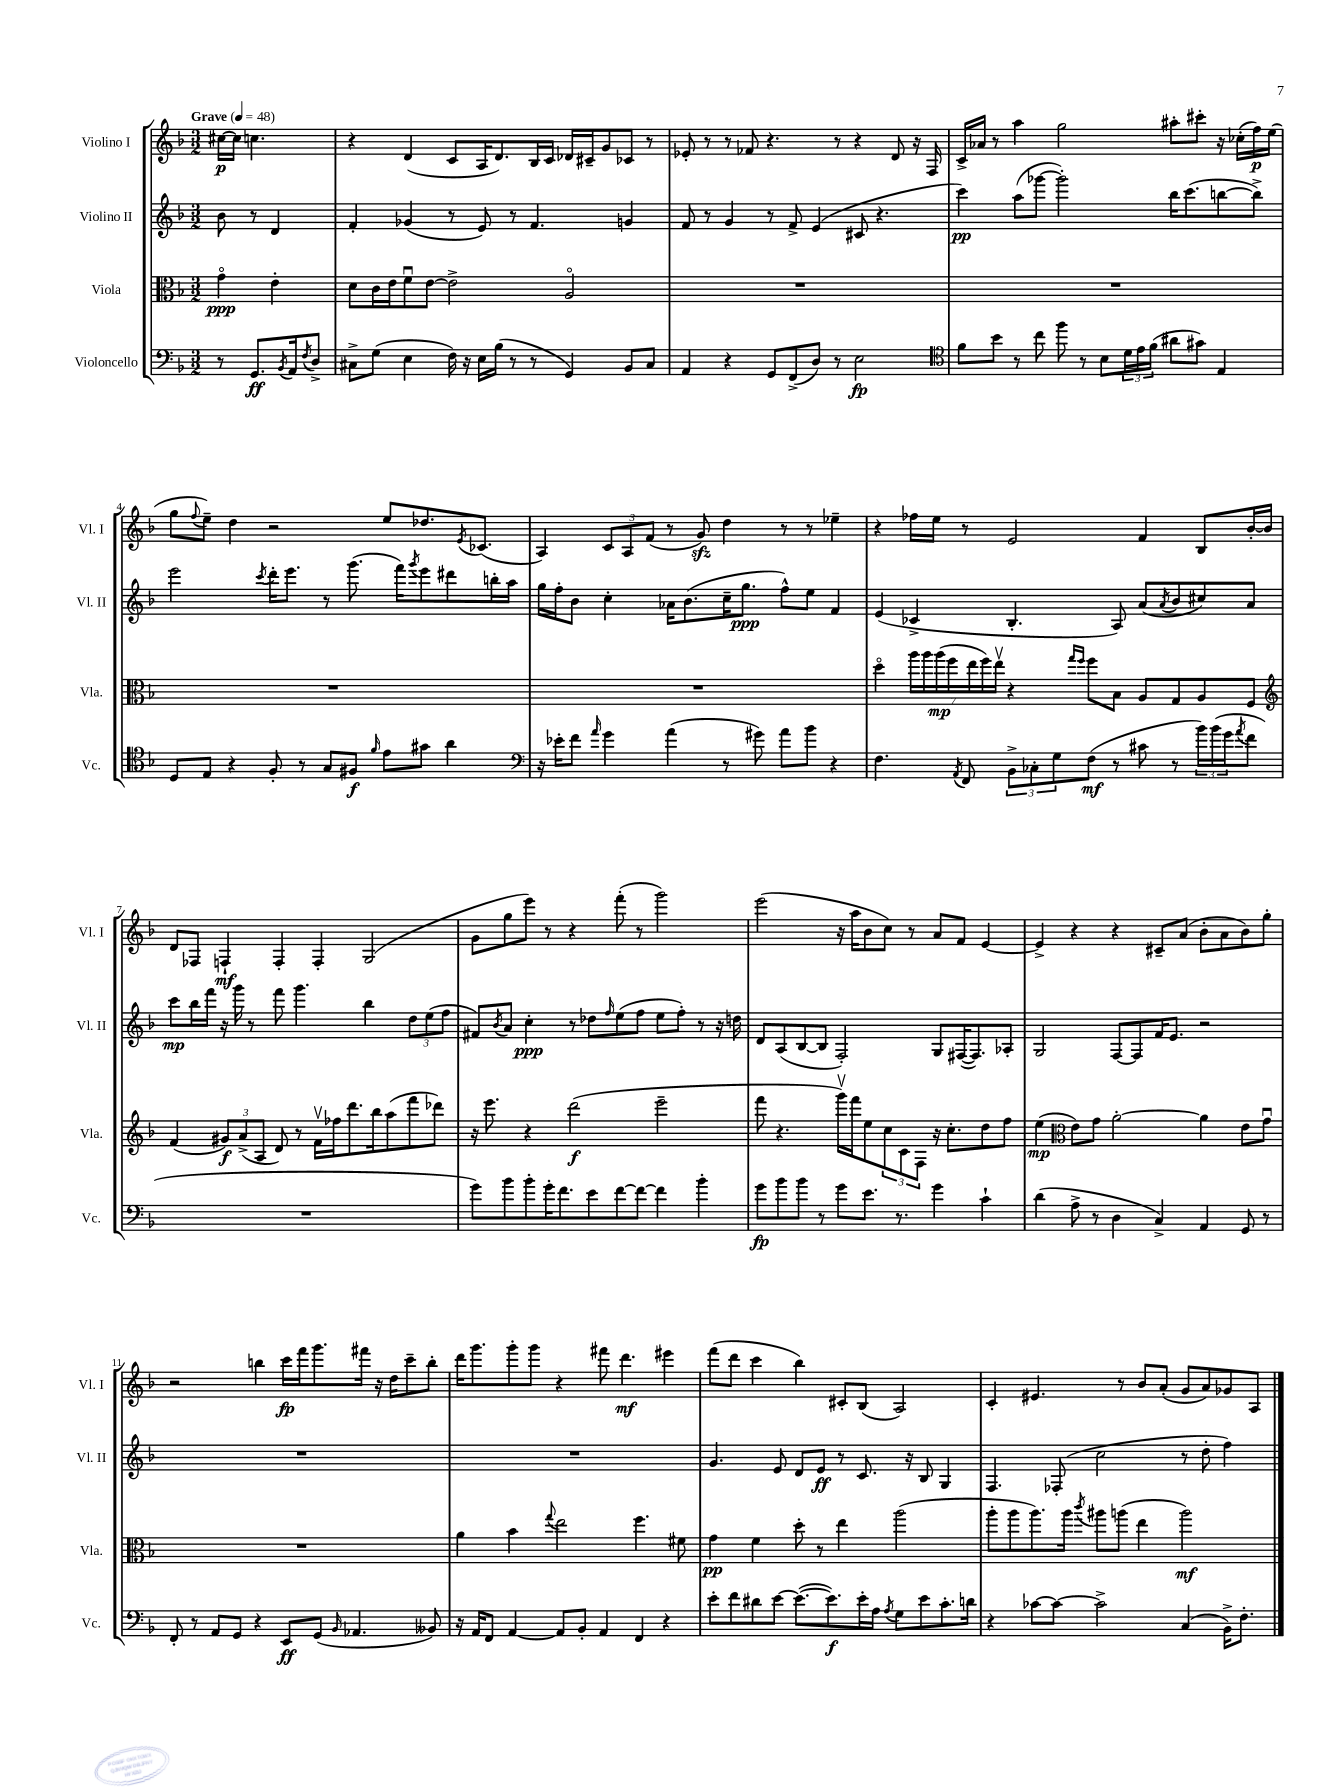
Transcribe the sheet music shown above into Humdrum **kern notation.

**kern	**kern	**kern	**kern
*staff4	*staff3	*staff2	*staff1
*clefF4	*clefC3	*clefG2	*clefG2
*k[b-]	*k[b-]	*k[b-]	*k[b-]
*M3/2	*M3/2	*M3/2	*M3/2
*MM48	*MM48	*MM48	*MM48
8r	4go	8b-	[16cc#
.	.	.	16cc#]
8.GG	.	8r	4.cc
.	4e'	4d	.
8qBB-	.	.	.
16AA	.	.	.
8qF	.	.	.
8D^	.	.	.
=	=	=	=
8C#^	8d	4f'	4r
(8G	16c	.	.
.	16e	.	.
4E	8fu	(4g-	(4d
.	[8e	.	.
16F)	2e^]	8r	8c
16r	.	.	.
16E	.	8e)	16A
(16B-	.	.	8.d)
8r	.	8r	.
8r	.	4.f	16B-
.	.	.	16c
4GG)	2Ao	.	16d-
.	.	.	16c#~
.	.	.	8g
8BB-	.	4g	8c-
8C#	.	.	8r
=	=	=	=
4AA	1.r	8f	8e-'
.	.	8r	8r
4r	.	4g	8r
.	.	.	8f-
8GG	.	8r	4.r
(8FF^	.	8f^	.
8D)	.	(4e	.
8r	.	.	8r
2E	.	8c#	4r
.	.	4.r	.
.	.	.	8d
.	.	.	16r
.	.	.	16F
=	=	=	=
*clefC4	*	*	*
8f	1.r	4ccc)	16c^
.	.	.	16a-
8b-	.	.	8r
8r	.	(8aa	4aa
8cc	.	[8ggg-	.
8ff	.	2ggg-'])	2gg
8r	.	.	.
8B-	.	.	.
24d	.	.	.
24e	.	.	.
(24f	.	.	.
8a#	.	16bb-	8aa#'
.	.	(8.ccc	.
8g#)	.	.	8ccc#'
4E	.	[8bb	16r
.	.	.	(16cc-'
.	.	8bb^])	16ff)
.	.	.	(16ee
=	=	=	=
8D	1.r	2eee	8gg
.	.	.	8qqff
8E	.	.	8ee~)
4r	.	.	4dd
.	.	8qccc	.
8F'	.	16ddd'	2r
.	.	8.eee	.
8r	.	.	.
8G	.	8r	.
8F#	.	(8.ggg	.
16qqf	.	.	.
8e	.	.	8ee
.	.	16fff)	.
.	.	8qggg	.
8g#	.	8eee	8.dd-
4a	.	8ddd#	.
.	.	.	8qe
.	.	.	(8.c-
.	.	16bb'	.
.	.	16aa	.
=	=	=	=
*clefF4	*	*	*
16r	1.r	16gg	4A)
16e-'	.	16ff'	.
8f	.	8b-	.
16qqa	.	.	.
4g	.	4cc'	12c
.	.	.	12A
.	.	.	(12f
(4a	.	16a-	8r
.	.	(8.b-	.
.	.	.	8g)
8r	.	16cc~	4dd
.	.	8.gg	.
8g#)	.	.	.
8a	.	8ff^^)	8r
8b-	.	8ee	8r
4r	.	4f	4ee-~
=	=	=	=
4.F	4ddo	(4e	4r
.	28aa	4c-^	16ff-
.	28aa	.	.
.	.	.	16ee
.	(28aa	.	.
.	28ff	.	.
8qAA	.	.	.
8FF	.	.	8r
.	28ee	.	.
.	28ff)	.	.
.	28eev	.	.
12BB-^	4r	4.B-'	2e
12C-'	.	.	.
12G	.	.	.
.	16qqgg	.	.
.	16qqff	.	.
(8F	8ff	.	.
8r	8B-	8A)	.
8c#	8A	(8a	4f
.	.	8qa	.
8r	8G	8b-	.
24b-)	8A	8cc#)	8B-
(24b-	.	.	.
24g	.	.	.
8qa	.	.	.
8f	8F	8a	[16b-'
.	.	.	16b-]
=	=	=	=
*	*clefG2	*	*
1.r	(4f	8ccc	8d
.	.	16bb-	8F-
.	.	16fff	.
.	12g#)	16r	4F`
.	.	16ggg	.
.	(12a^	.	.
.	.	8r	.
.	12A	.	.
.	8d)	8fff	4F'
.	8r	4.ggg	.
.	16fv	.	4F'
.	16ff-	.	.
.	8.ddd	.	.
.	.	4bb-	(2G
.	16bb-	.	.
.	(8aa	.	.
.	8fff	12dd	.
.	.	(12ee	.
.	8ddd-)	.	.
.	.	12ff	.
=	=	=	=
8g)	16r	8f#)	8g
.	8.eee	.	.
.	.	8qb-	.
8b-	.	8a	8gg
8b-'	4r	4cc'	8eee)
16g'	.	.	8r
8.f	.	.	.
.	(2ddd	8r	4r
8e	.	8dd-	.
.	.	16qqff	.
[8f	.	(8ee	(8fff'
8f_	.	8ff	8r
4f]	2eee~	8ee	2ggg)
.	.	8ff')	.
4b-'	.	8r	.
.	.	16r	.
.	.	16dd	.
=	=	=	=
8g	8fff	8d	(2eee
8b-	4.r	(8A	.
8b-	.	[8B-	.
8r	.	8B-]	.
8g	16gggv)	2F')	16r
.	16fff	.	16aa
8.e	8ee	.	8b-
.	12cc	.	8cc)
8.r	.	.	.
.	12c	.	.
.	.	.	8r
.	12F	.	.
4g	16r	8G	8a
.	8.cc'	.	.
.	.	([16F#	8f
.	.	8.F#])	.
4c`	8dd	.	[4e
.	8ff	8A-'	.
=	=	=	=
(4d	(4ee	2G	4e^]
*	*clefC3	*	*
8A^	8e)	.	4r
8r	8g	.	.
4D	[2a'	[8F	4r
.	.	8F]	.
4C^)	.	16f	8c#~
.	.	8.e	.
.	.	.	(8a
4AA	4a]	2r	8b-'
.	.	.	8a
8GG	8e	.	8b-)
8r	8gu	.	8gg'
=	=	=	=
8FF'	1.r	1.r	2r
8r	.	.	.
8AA	.	.	.
8GG	.	.	.
4r	.	.	4bb
8EE	.	.	16ccc
.	.	.	16fff
(8GG	.	.	8.ggg
16qqBB-	.	.	.
4.AA-	.	.	.
.	.	.	16fff#
.	.	.	16r
.	.	.	16dd
.	.	.	8ccc~
8BB--)	.	.	8bb'
=	=	=	=
16r	4a	1.r	16ddd
16AA	.	.	8.ggg
8FF	.	.	.
[4AA	4b-	.	8ggg'
.	.	.	8ggg
.	8qqgg	.	.
8AA]	2ee	.	4r
8BB-'	.	.	.
4AA	.	.	8fff#
.	.	.	4.ddd
4FF	4.ff	.	.
4r	.	.	4eee#
.	8f#	.	.
=	=	=	=
8e'	4g	4.g	(8fff
8f	.	.	8ddd
8d#	4f	.	4ccc
[8e	.	8e	.
(8.e_	8dd'	8d	4bb-)
.	8r	8e	.
8.e])	.	.	.
.	4ee	8r	8c#'
16e'	.	8.c	(8B-
16A	.	.	.
8qA	.	.	.
8G	(2aa	.	2A)
.	.	16r	.
8e	.	8B-	.
8.c'	.	4G	.
16d	.	.	.
=	=	=	=
4r	8aa'	4.F	4c'
.	8aa	.	.
[8c-	8.aa)	.	4.e#
8c-_	.	(8F-'	.
.	16aa	.	.
.	8qccc	.	.
2c-^]	8aa#	2cc	.
.	(8aa	.	8r
.	4ee	.	8b-
.	.	.	(8a'
(4C	2aa)	8r	8g
.	.	8dd'	8a)
16BB-^)	.	4ff)	8g-
8.F'	.	.	.
.	.	.	8A
==	==	==	==
*-	*-	*-	*-
